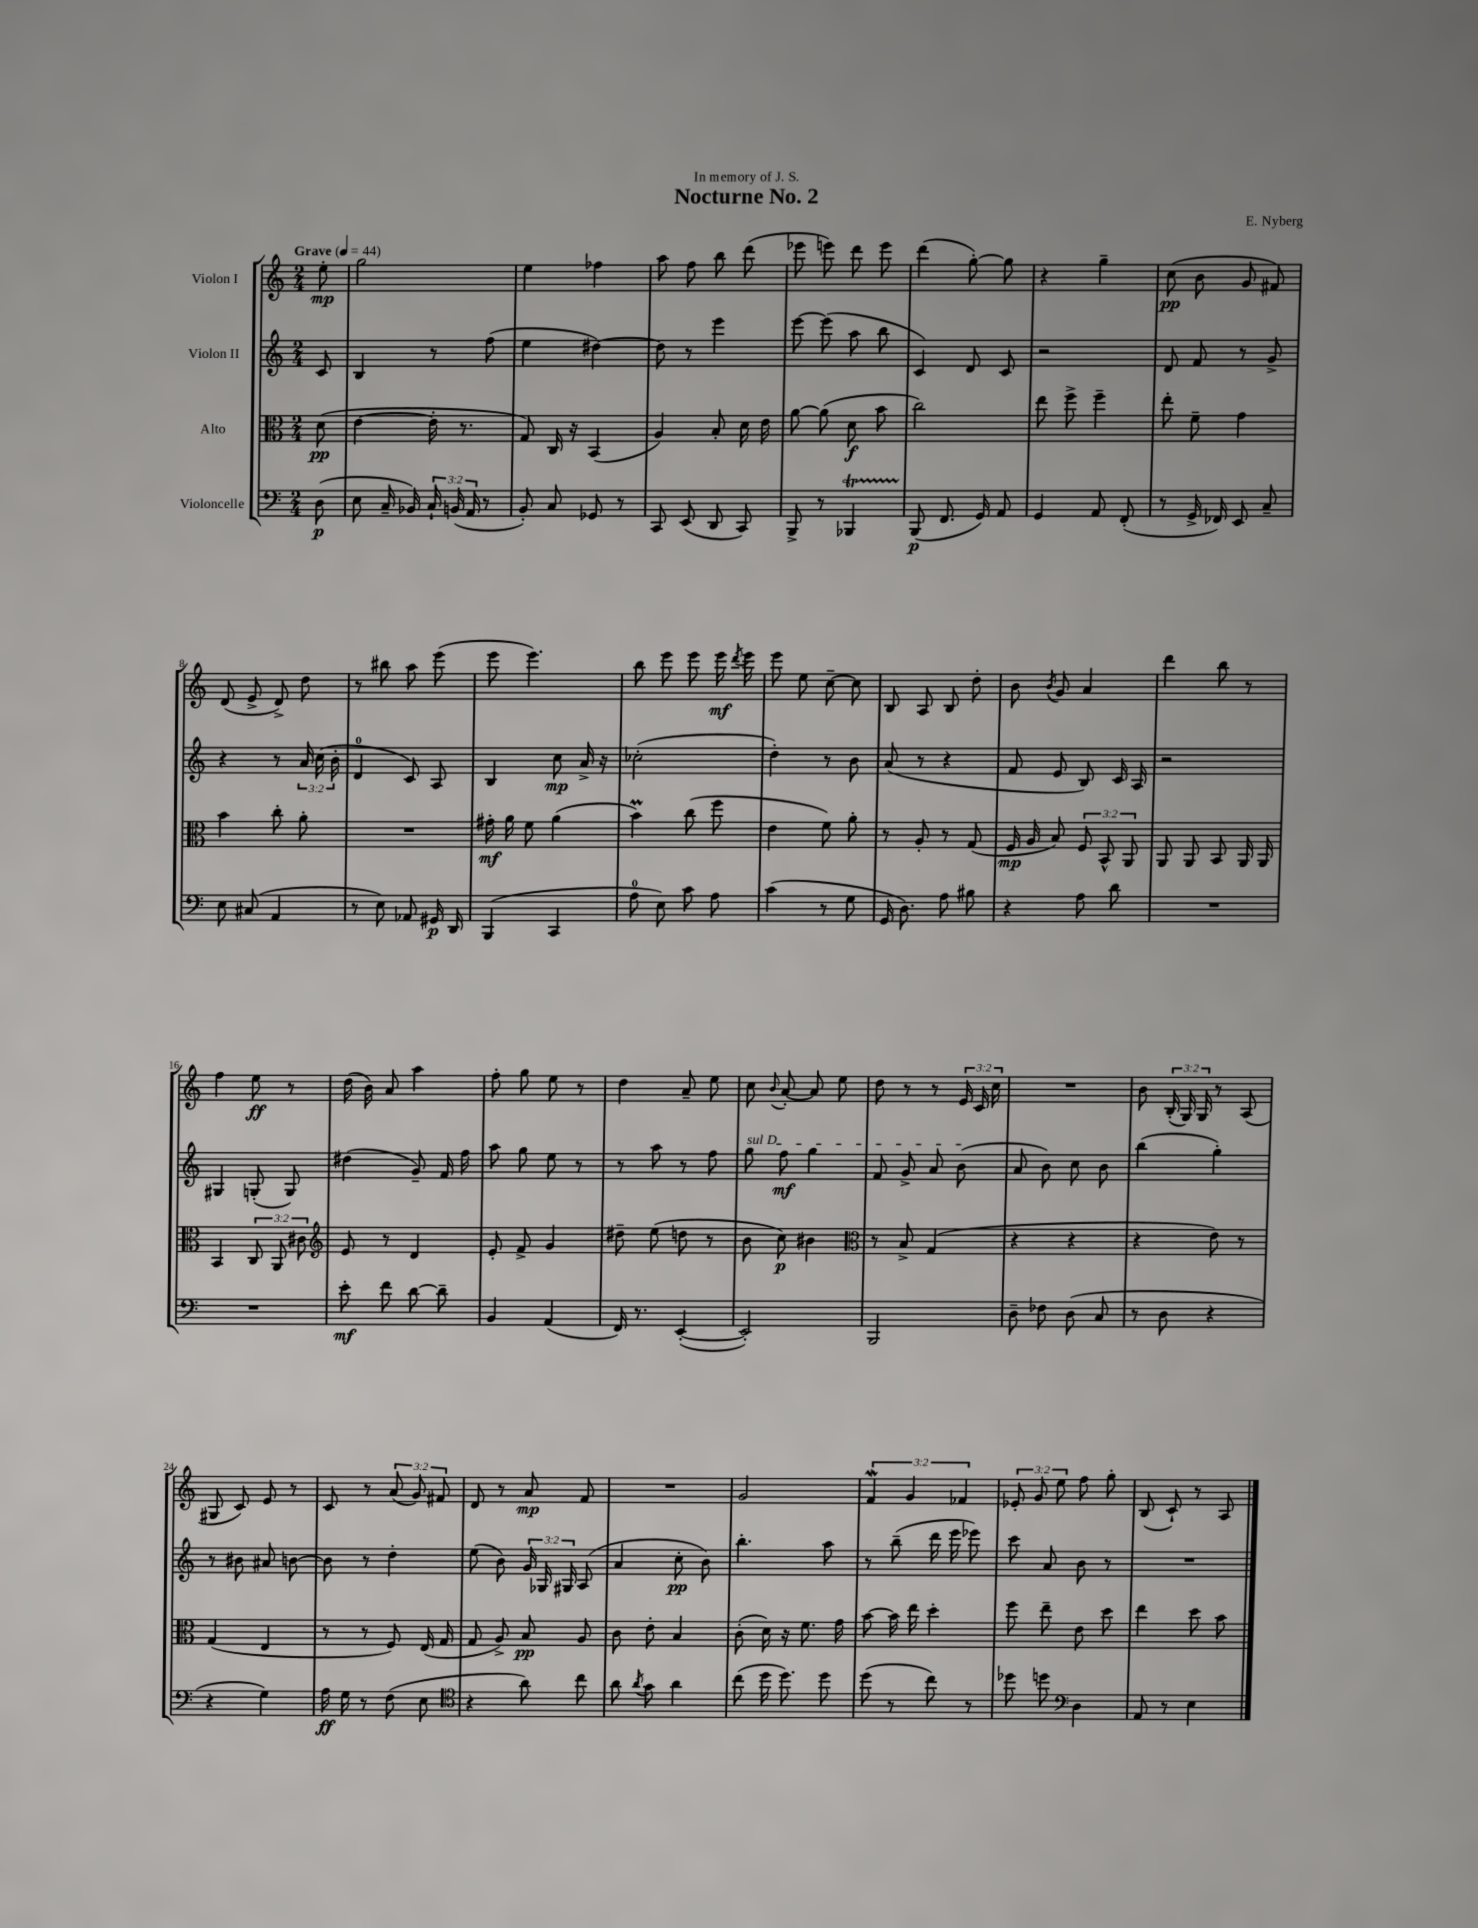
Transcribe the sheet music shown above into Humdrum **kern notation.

**kern	**kern	**kern	**kern
*staff4	*staff3	*staff2	*staff1
*clefF4	*clefC3	*clefG2	*clefG2
*k[]	*k[]	*k[]	*k[]
*M2/4	*M2/4	*M2/4	*M2/4
*MM44	*MM44	*MM44	*MM44
(8D	(8d	8c	8ee'
=	=	=	=
8E	[4e	4B	2gg
16C~	.	.	.
16BB-)	.	.	.
24C`	16e']	8r	.
(24BB	.	.	.
.	8.r	.	.
24AA	.	.	.
8r	.	(8ff	.
=	=	=	=
8BB')	8G)	4ee	4ee
8C	16C	.	.
.	16r	.	.
8GG-	(4BB	[4dd#)	4ff-
8r	.	.	.
=	=	=	=
8CC	4A)	8dd#]	8aa
(8EE	.	8r	8ff
8DD	8B'	4eee	8bb
8CC)	16d	.	(8ddd
.	16e	.	.
=	=	=	=
8BBB^	[8a	[8eee	8eee-
8r	(8a]	(8eee]	8eee)
4BBB-	8d	8aa	8ddd
.	8b	8bb	8eee
=	=	=	=
(8BBB	2cc)	4c)	(4ddd
8.FF	.	.	.
.	.	8d	[8gg')
16GG)	.	.	.
8AA	.	8c	8gg]
=	=	=	=
4GG	8ee	2r	4r
.	8ff^	.	.
8AA	4ff~	.	4gg~
(8FF'	.	.	.
=	=	=	=
8r	8ee'	8d	(8cc
16GG^	8f~	8f	8b
16FF-)	.	.	.
8EE	4g	8r	8g
8C~	.	8g^	8f#)
=	=	=	=
8E	4b	4r	(8d
(8C#	.	.	8e^
4AA	8cc'	8r	8d^)
.	8a'	24a	8dd
.	.	(24cc	.
.	.	24b'	.
=	=	=	=
8r	2r	4d	8r
8E)	.	.	8bb#
8AA-	.	8c)	8aa
16GG#	.	8A	(8eee
16DD	.	.	.
=	=	=	=
(4BBB	16g#'	4B	8eee
.	16a	.	.
.	8f	.	4.eee)
4CC	(4a	8cc	.
.	.	16a^	.
.	.	16r	.
=	=	=	=
8A	4b)	(2cc-'	8bb
8E)	.	.	8eee
8c	(8cc	.	8eee
8A	8ff	.	16eee
.	.	.	8qddd
.	.	.	16eee
=	=	=	=
(4c	4e	4dd')	8eee
.	.	.	8ee
8r	8f)	8r	[8cc~
8G	8a'	8b	8cc]
=	=	=	=
16GG	8r	(8a	8B
8.D)	.	.	.
.	8A'	8r	8A
8A	8r	4r	8B
8B#	(8G	.	8dd'
=	=	=	=
4r	16F	8f	8b
.	16A	.	.
.	.	.	8qb
.	8B)	8e	8g
8A	12F	8B)	4a
.	12BB^^	.	.
8d	.	16c	.
.	12AA	.	.
.	.	16A	.
=	=	=	=
2r	8AA	2r	4ddd
.	8AA	.	.
.	8BB	.	8bb
.	16AA	.	8r
.	16AA	.	.
=	=	=	=
2r	4BB	4G#	4ff
.	12C	(8G'	8ee
.	12AA	.	.
.	.	8G)	8r
.	12c#	.	.
=	=	=	=
*	*clefG2	*	*
8e'	8e	(4dd#	(16dd
.	.	.	16b)
8f	8r	.	8a
[8d	4d	8g~)	4aa
8d~]	.	16f	.
.	.	16ff	.
=	=	=	=
4BB	8e'	8aa	8ff'
.	8f^	8gg	8gg
(4AA	4g	8ee	8ee
.	.	8r	8r
=	=	=	=
16FF)	8dd#~	8r	4dd
8.r	.	.	.
.	(8ee	8aa	.
([4EE'	8dd	8r	8a~
.	8r	8ff	8ee
=	=	=	=
2EE'])	8b	8gg	8cc
.	.	.	8qqb
.	8cc)	8ff	[8a'
.	4b#	4gg	8a]
.	.	.	8ee
=	=	=	=
*	*clefC3	*	*
2BBB	8r	8f	8dd
.	8B^	8g^	8r
.	(4G	8a	8r
.	.	(8b	24e
.	.	.	24c
.	.	.	24cc
=	=	=	=
8D~	4r	8a	2r
8F-	.	8b)	.
(8D	4r	8cc	.
8C	.	8b	.
=	=	=	=
8r	4r	(4bb	8b
8D	.	.	(24B'
.	.	.	24G)
.	.	.	24G
4r	8e)	4gg')	8r
.	8r	.	(8A
=	=	=	=
4r	(4G	8r	8G#
.	.	8b#	8c)
4G)	4E	8a#	8e
.	.	[8b	8r
=	=	=	=
16A	8r	8b]	8c
16G	.	.	.
8r	8r	8r	8r
(8F	8F)	4dd'	(12a
.	.	.	12g)
8E	(16E	.	.
.	.	.	12f#
.	16G	.	.
=	=	=	=
*clefC4	*	*	*
4r	8G	(8ee	8d
.	8A^)	8b)	8r
8a)	8B	24g	8a
.	.	24G-	.
.	.	24G#	.
8cc	8A	(8A	8f
=	=	=	=
8a	8c	4a	2r
8qa	.	.	.
8g	8e'	.	.
4a	4B	8cc'	.
.	.	8b)	.
=	=	=	=
(8cc	(8c'	4.bb'	2g
16dd	16d)	.	.
8.dd)	16r	.	.
.	8.f	.	.
8dd	.	8aa	.
.	16g	.	.
=	=	=	=
(8dd	[8b	8r	6f
8r	16b]	(8bb~	.
.	.	.	6g
.	16ee	.	.
8cc)	4dd'	16ddd	.
.	.	16eee	.
.	.	.	6f-
8r	.	8eee-)	.
=	=	=	=
8dd-	8ff	8ccc	12e-'
.	.	.	12g
8dd	8ee~	8a	.
.	.	.	12ee
*clefF4	*	*	*
4D	8e	8b	8ff
.	8dd	8r	8gg'
=	=	=	=
8AA	4ee	2r	(8B
8r	.	.	8c`)
4E	8dd	.	8r
.	8b	.	8A
==	==	==	==
*-	*-	*-	*-
